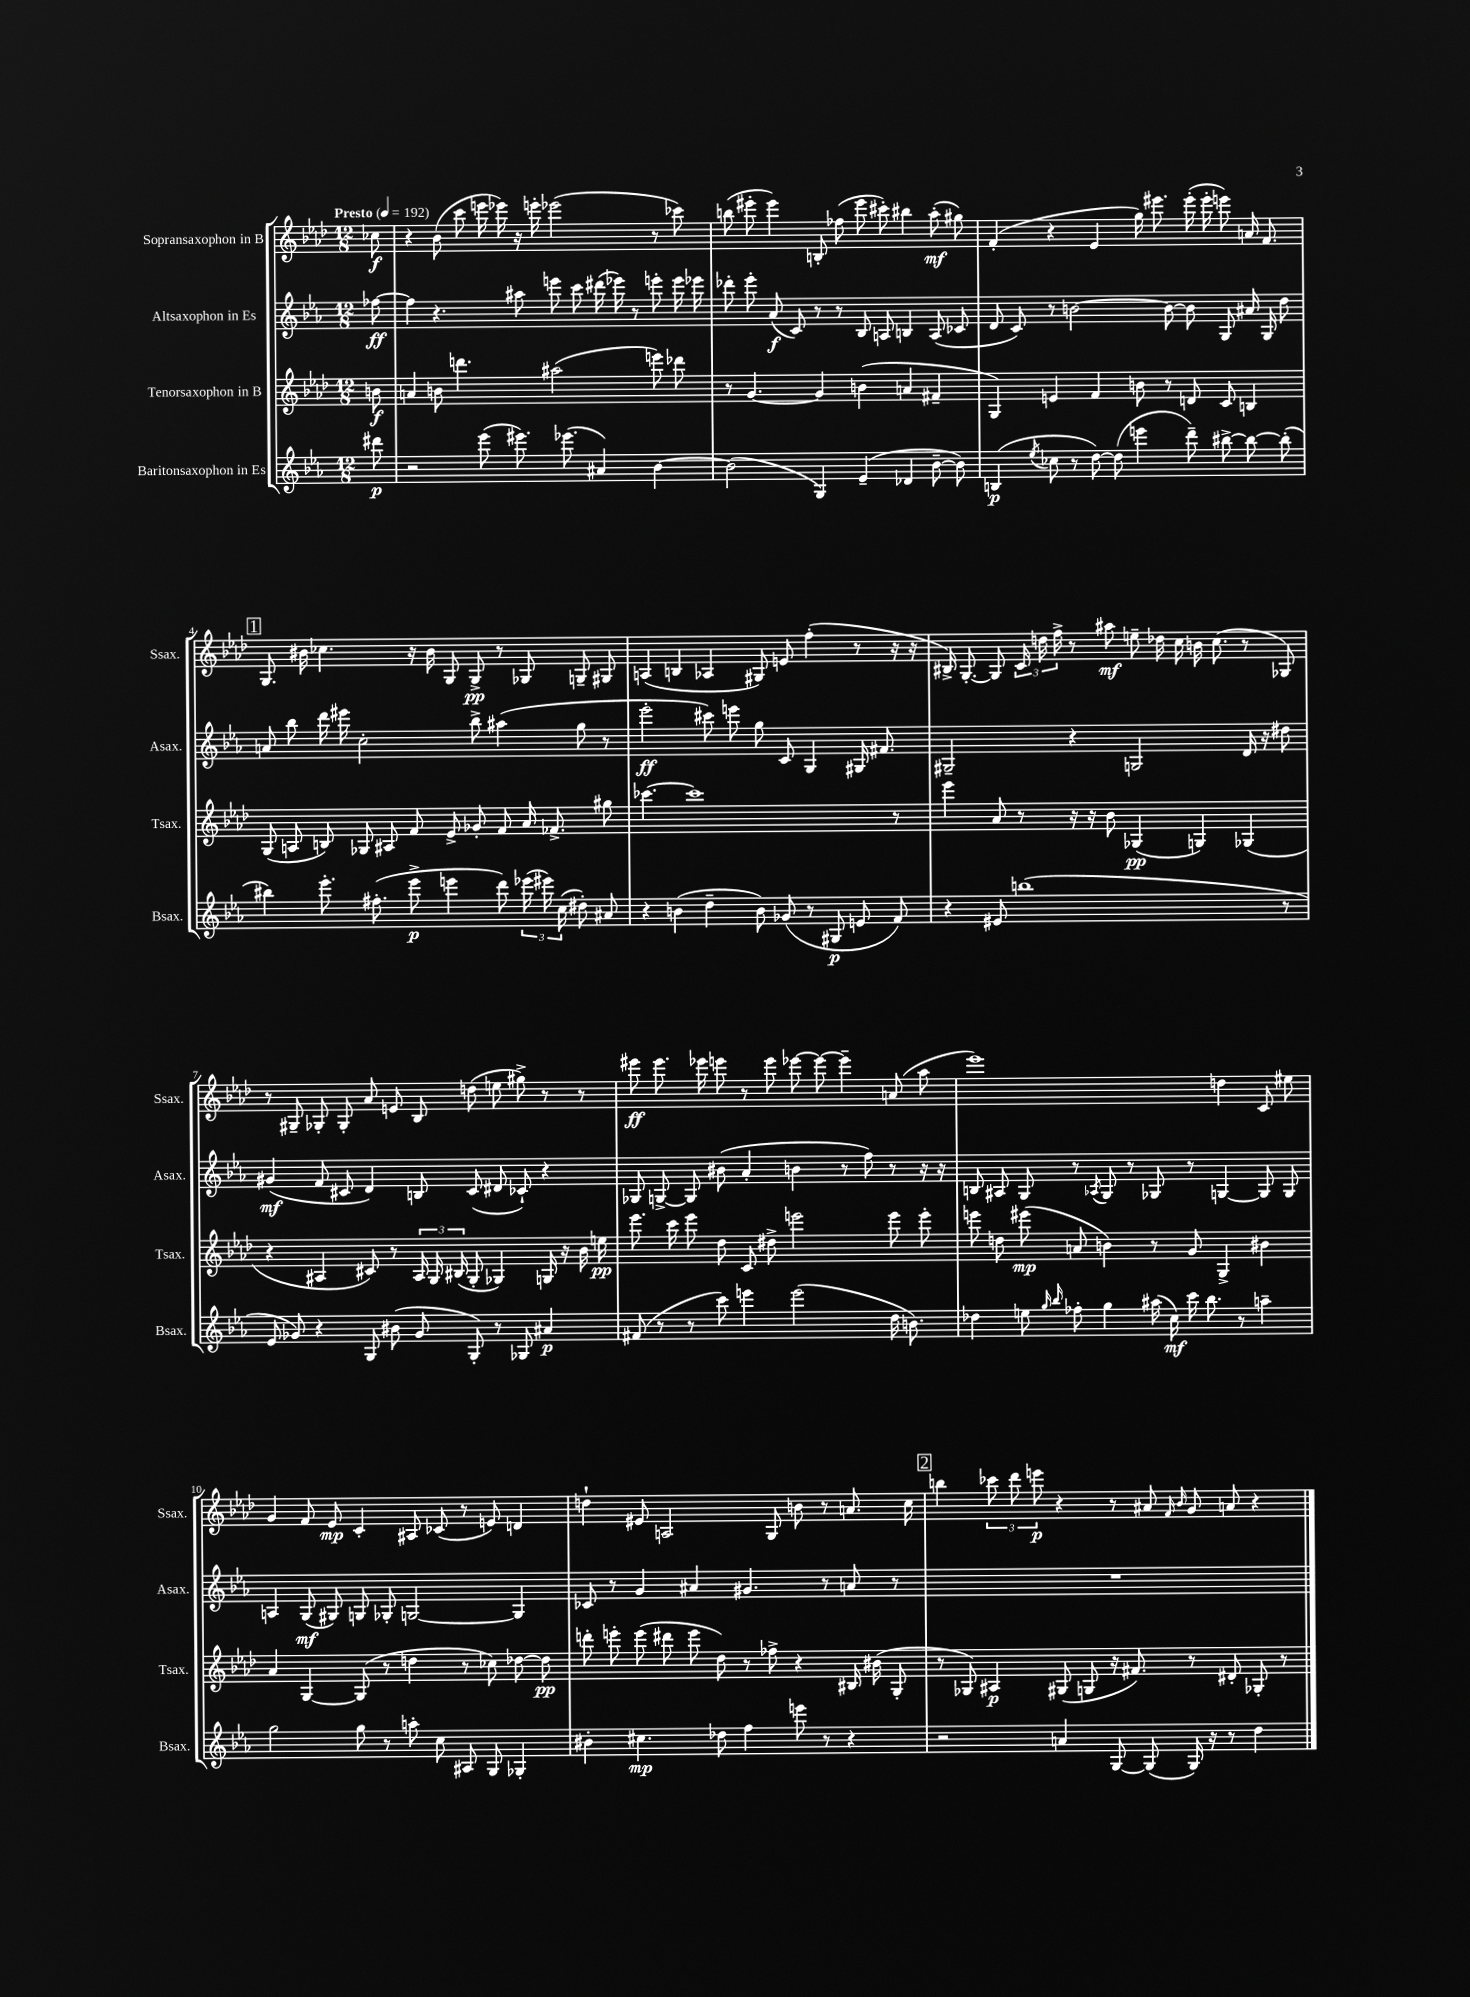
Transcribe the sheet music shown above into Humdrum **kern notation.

**kern	**kern	**kern	**kern
*staff4	*staff3	*staff2	*staff1
*clefG2	*clefG2	*clefG2	*clefG2
*k[b-e-a-]	*k[b-e-a-d-]	*k[b-e-a-]	*k[b-e-a-d-]
*M12/8	*M12/8	*M12/8	*M12/8
*MM192	*MM192	*MM192	*MM192
8ddd#	8b	[8ff-	8cc-
=	=	=	=
2r	4a	4ff-]	4r
.	8b	4.r	(8b-
.	4.ddd	.	8ccc
(8eee-	.	.	16eee
.	.	.	16eee-)
8.eee#)	.	8aa#	16r
.	.	.	16eee'
.	(2aa#	8eee	(2eee-
(8.eee-	.	.	.
.	.	8ccc	.
4a#)	.	(16ddd#	.
.	.	16eee-)	.
.	.	8r	.
[4b-	8eee)	8eee'	8r
.	8ddd-	16eee	8ccc-)
.	.	16eee-	.
=	=	=	=
(2b-]	8r	8ddd-'	(8bb
.	[4.g	8eee-'	8eee#'
.	.	(8a-	4eee#)
.	.	8c)	.
4G)	4g]	8r	8B'
.	.	8r	(8ff-
(4e-~	(4b	8B-	8eee#
.	.	8A	8ccc#')
4d-	4a	4B	4bb#
[8b-~	4f#~	(8A	(8aa-'
8b-])	.	8c-	8gg#)
=	=	=	=
(4B	4G)	8d	(4f'
.	.	8c)	.
8qee-	.	.	.
8cc-	4e	8r	4r
8r	.	[2b	.
[8dd)	4f	.	4e-
(8dd]	.	.	.
4eee	8b	.	16gg)
.	.	.	8.eee#
.	8r	8b_	.
8ddd~)	8d	8b]	(16eee#'
.	.	.	16eee#'
[8bb#^	8c	8G	8eee)
8bb#_	4B	16a#	16a
.	.	16G	8.f
(8bb#']	.	8dd	.
=	=	=	=
4bb#)	(8G	8a	8.G
.	8A	8bb-	.
.	.	.	16b#
8.eee-'	8B)	16ddd	4.cc-
.	.	16eee#	.
.	8G-	2cc'	.
(8.ff#'	.	.	.
.	8A#	.	.
8eee-^	8f	.	16r
.	.	.	16b#
4eee	8e-^	.	8G
.	8g-'	8bb-^	8G^
8ddd)	8f	(4aa#	8r
(24eee-	16a-	.	8G-
24eee#)	.	.	.
.	8.f-^	.	.
(24cc	.	.	.
8dd#')	.	8gg	8G~
8a#	8gg#	8r	8G#
=	=	=	=
4r	[4.ccc-	2eee-'	(4A
(4b	.	.	4B
.	1ccc-]	.	.
4dd~	.	8ccc#)	4A-
.	.	8eee	.
8b)	.	8gg	8G#)
(8g-	.	8c	8e
8r	.	4G	(4ff'
8G#	.	.	.
8e	.	16G#	8r
.	.	8.f#	.
8f)	8r	.	16r
.	.	.	16r
=	=	=	=
4r	4eee-	2G#~	16B#^)
.	.	.	[8.G'
8e#	8a-	.	8G]
(1bb	8r	.	24c
.	.	.	24dd
.	.	.	24ff^
.	16r	4r	8r
.	16r	.	.
.	8b-	.	8aa#
.	(4G-	2G	8ee~
.	.	.	16dd-
.	.	.	16cc
.	4G)	.	16b
.	.	.	(8.cc
.	(4G-	16d	8r
.	.	16r	.
8r	.	8dd#	8G-)
=	=	=	=
8e-	4r	(4g#	8r
8g-)	.	.	8G#~
4r	4A#	8f	8G-'
.	.	8c#	8G-'
8G	8c#)	4d)	8a-
(8b#	8r	.	8e
8g-	24A#	8B	8B-
.	24G	.	.
.	(24B#	.	.
8G')	8G'	(8c#	(8dd
8r	4G-)	8d#	8ee
8G-	.	8c-`)	8gg#^)
4a#	16G	4r	8r
.	16r	.	.
.	16b-	.	8r
.	16ee	.	.
=	=	=	=
(8f#	8.eee-	8G-	8eee#
8r	.	[8G^	8.eee#
.	16ccc	.	.
8r	8eee-	8G]	.
.	.	.	16eee-
8ccc)	8dd-	(8b#	8eee
4eee	8c	4a-'	8r
.	8dd#^	.	8eee
(2eee	2eee	4b	[8eee-
.	.	.	8eee-_
.	.	8r	4eee-~]
.	.	8ff)	.
16dd	8eee	8r	(8a
8.b)	.	.	.
.	8eee'	16r	8aa-
.	.	16r	.
=	=	=	=
4dd-	8eee	8B	1eee-)
.	8dd	8A#	.
8ee	(8eee#	8G	.
16qqgg	.	.	.
16qqbb-	.	.	.
8ff-'	8a	8r	.
.	.	8qA-	.
4gg	4b)	8G	.
.	.	8r	.
(16aa#	8r	8G-	.
16cc)	.	.	.
16ccc	8g	8r	.
8.bb-	.	.	.
.	4G^	[4G	4dd
8r	.	.	.
4aa~	4b#	8G]	8c
.	.	8G	8ee#
=	=	=	=
2gg	4a-	4A	4g
.	[4G	(8G	8f
.	.	8G#)	8e-
8gg	(8G]	8G	4c'
8r	8r	8G-'	.
8aa'	4dd	[2G	8A#
8cc	.	.	(8c-
8A#	8r	.	8r
8G	8cc-)	.	8e)
4G-'	[8dd-	4G]	4d
.	8dd-]	.	.
=	=	=	=
4b#'	8ddd'	8c-	4dd`
.	8eee'	8r	.
4.cc#	(8eee	4g	8e#
.	8ddd#	.	2A
.	8eee	4a#	.
8dd-	8dd-)	.	.
4ff	8r	4.g#	.
.	8ff-^	.	8G
8eee	4r	.	8b
8r	.	8r	8r
4r	16B#	8a	8.a
.	(16b#	.	.
.	8G'	8r	.
.	.	.	16cc
=	=	=	=
2r	8r	1.r	4bb
.	8G-)	.	.
.	4A#	.	12ccc-
.	.	.	12ddd-
.	.	.	12eee
4a	(8G#	.	4r
.	8G	.	.
[8G	16r	.	8r
.	8.f#)	.	.
(8G]	.	.	8a#
.	.	.	16qqf
.	.	.	16qqb-
16G)	8r	.	8g
16r	.	.	.
8r	8d#'	.	8a
4dd	8G-'	.	4r
.	8r	.	.
==	==	==	==
*-	*-	*-	*-
